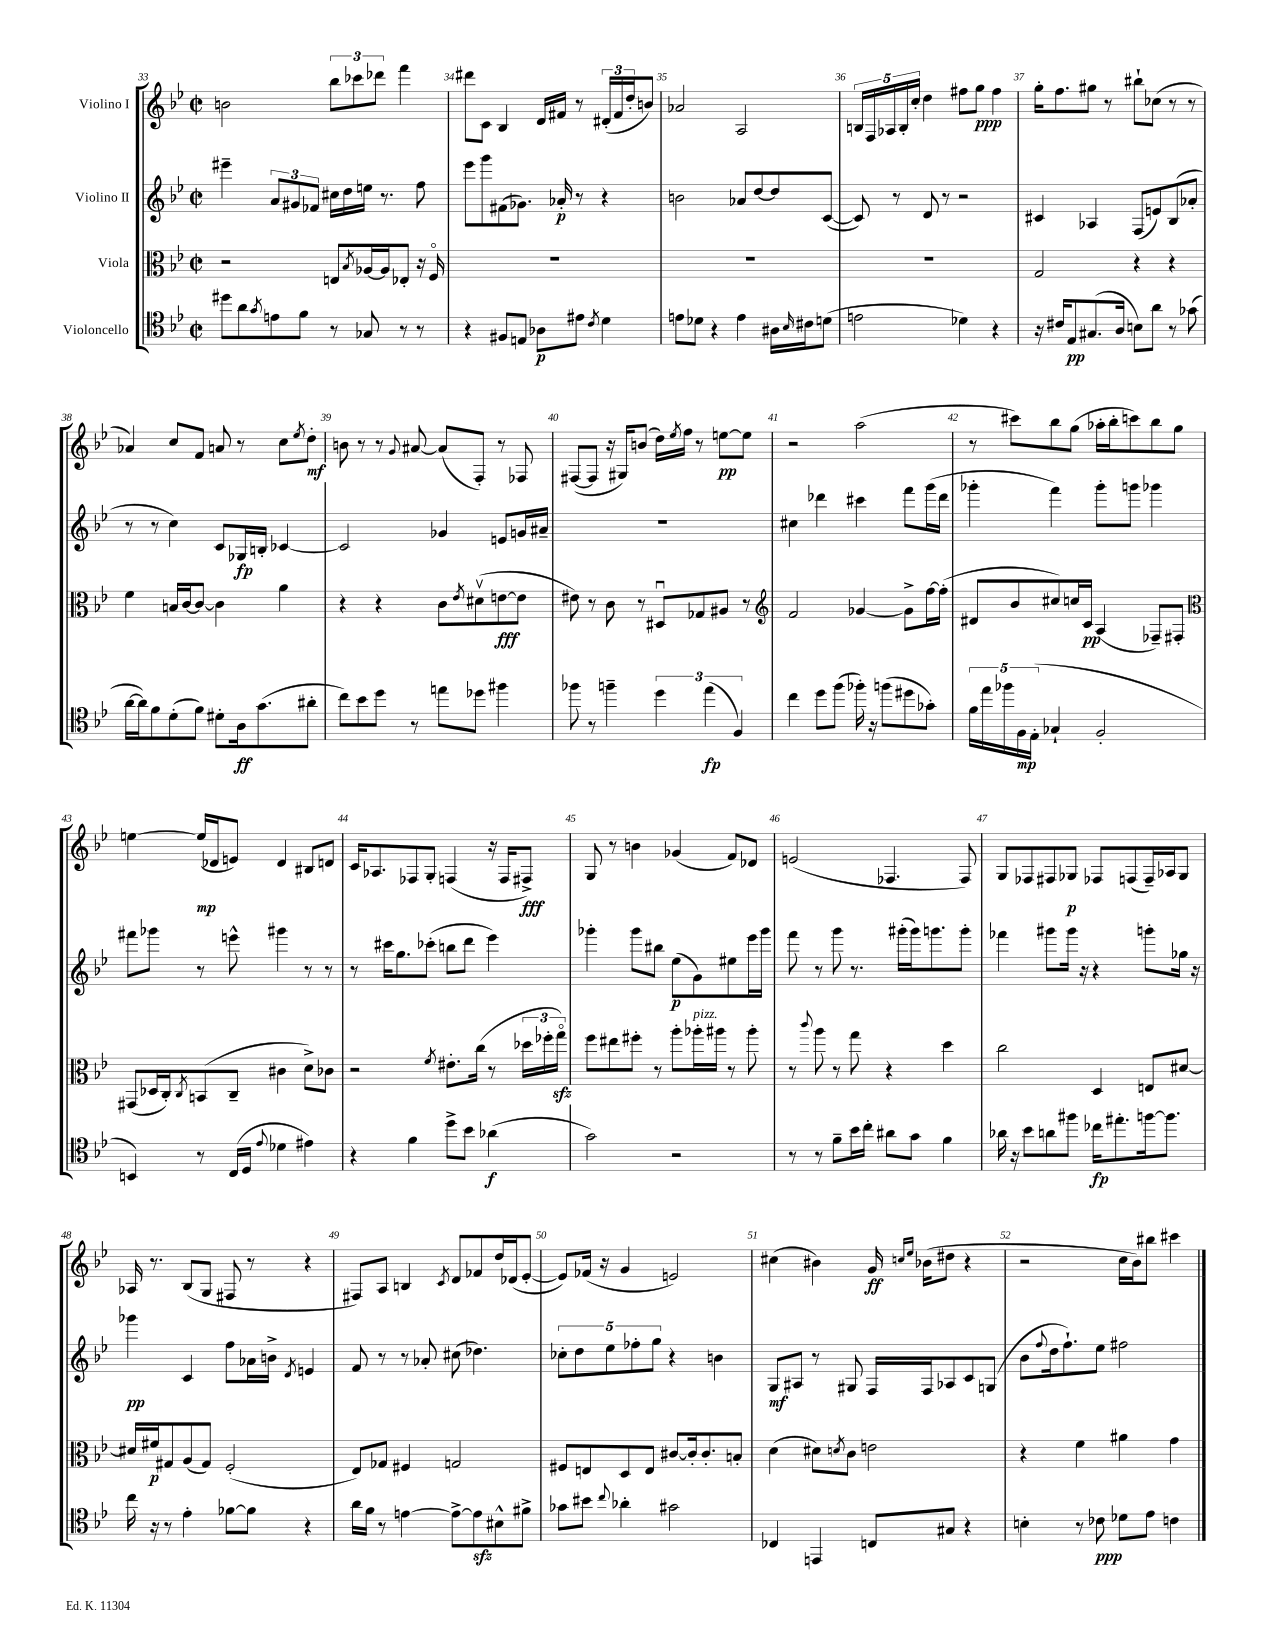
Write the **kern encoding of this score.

**kern	**dynam	**kern	**dynam	**kern	**dynam	**kern	**dynam
*part4	*part4	*part3	*part3	*part2	*part2	*part1	*part1
*staff4	*staff4	*staff3	*staff3	*staff2	*staff2	*staff1	*staff1
*I"Violoncello	*	*I"Viola	*	*I"Violino II	*	*I"Violino I	*
*clefC4	*	*clefC3	*	*clefG2	*	*clefG2	*
*k[b-e-]	*	*k[b-e-]	*	*k[b-e-]	*	*k[b-e-]	*
*M2/2	*	*M2/2	*	*M2/2	*	*M2/2	*
*met(c|)	*	*met(c|)	*	*met(c|)	*	*met(c|)	*
=33	=33	=33	=33	=33	=33	=33	=33
8dd#X\L	.	2r	.	4eee#X~\	.	2bn\	.
8a\	.	.	.	.	.	.	.
8qg/	.	.	.	.	.	.	.
8en\	.	.	.	12a/L	.	.	.
.	.	.	.	12g#X/	.	.	.
8f\J	.	.	.	.	.	.	.
.	.	.	.	12f-X/J	.	.	.
8r	.	8En/L	.	16cc#X\LL	.	12bb-\L	.
.	.	.	.	16dd\	.	.	.
.	.	.	.	.	.	12ccc-X\	.
.	.	8qB-/	.	.	.	.	.
8G-X/	.	[16A-X/L	.	16een\JJ	.	.	.
.	.	.	.	.	.	12ddd-X\J	.
.	.	16A-/J]	.	8.r	.	.	.
8r	.	8E-X'/J	.	.	.	4fff\	.
8r	.	16r	.	8ff\	.	.	.
.	.	16F/	.	.	.	.	.
=34	=34	=34	=34	=34	=34	=34	=34
4r	.	1r	.	8eee-\L	.	8ddd#X\L	.
.	.	.	.	8ggg\	.	8c\J	.
8F#X/L	.	.	.	(8f#X\	.	4B-/	.
8En/J	.	.	.	8.g-X\J)	.	.	.
8A-X\L	p	.	.	.	.	16d/LL	.
.	.	.	.	16a-X'/	p	16f#X/JJ	.
8e#X\J	.	.	.	8r	.	8r	.
8qc/	.	.	.	.	.	.	.
4d\	.	.	.	4r	.	(24d#X'/LL	.
.	.	.	.	.	.	24f#/	.
.	.	.	.	.	.	24dd'/J	.
.	.	.	.	.	.	8bn/J)	.
=35	=35	=35	=35	=35	=35	=35	=35
8en\L	.	1r	.	2bn\	.	2a-X/	.
8d-X\J	.	.	.	.	.	.	.
4r	.	.	.	.	.	.	.
4e\	.	.	.	8a-X/L	.	2A/	.
.	.	.	.	[8dd/	.	.	.
16A#X\LL	.	.	.	8dd/]	.	.	.
16qqB-/	.	.	.	.	.	.	.
16c#X\J	.	.	.	.	.	.	.
(8dn\J	.	.	.	([8c/J	.	.	.
=36	=36	=36	=36	=36	=36	=36	=36
2en\	.	1r	.	8c/])	.	20Bn/LL	.
.	.	.	.	.	.	20F/	.
.	.	.	.	.	.	20A-X/	.
.	.	.	.	8r	.	.	.
.	.	.	.	.	.	20B'/	.
.	.	.	.	.	.	20cc'/JJ	.
.	.	.	.	8d/	.	4dd\	.
.	.	.	.	8r	.	.	.
4d-X\)	.	.	.	2r	.	8ff#X\L	.
.	.	.	.	.	.	8gg\J	ppp
4r	.	.	.	.	.	4ff#\	.
=37	=37	=37	=37	=37	=37	=37	=37
16r	.	2G/	.	4c#X/	.	16gg'\KL	.
16c#X/KL	.	.	.	.	.	8.ff\	.
8E-/	pp	.	.	.	.	.	.
(8.G#X/	.	.	.	4A-X/	.	8gg#X\J	.
.	.	.	.	.	.	8r	.
16A/Jk	.	.	.	.	.	.	.
8Bn\L)	.	4r	.	(8F/L	.	8bb#X`\L	.
8a\J	.	.	.	8en/)	.	(8cc-X\J	.
8r	.	4r	.	(8B-/	.	8r	.
(8g-X\	.	.	.	8a-X'/J	.	8r	.
!!LO:LB:g=z
=38	=38	=38	=38	=38	=38	=38	=38
[16a\LL	.	4f\	.	8r	.	4a-X/)	.
16a\J])	.	.	.	.	.	.	.
8f\	.	.	.	8r	.	.	.
(8d'\	.	16Bn/LL	.	4cc\)	.	8cc/L	.
.	.	[16c/J	.	.	.	.	.
8f\J)	.	8c/J_	.	.	.	8f/J	.
8d#X'\L	.	4c\]	.	8c/L	.	8an/	.
16A\k	ff	.	.	16G-X/L	fp	8r	.
(8.g\	.	.	.	16Bn'/JJ	.	.	.
.	.	4a\	.	[4c-X/	.	8cc\L	.
.	.	.	.	.	.	8qee-/	.
8a#X'\J	.	.	.	.	.	8dd'\J	mf
=39	=39	=39	=39	=39	=39	=39	=39
8cc\L)	.	4r	.	2c-/]	.	8bn\	.
8b-\	.	.	.	.	.	8r	.
8dd\J	.	4r	.	.	.	8r	.
.	.	.	.	.	.	8qqg/	.
8r	.	.	.	.	.	[8a#X/	.
8een\L	.	8c\L	.	4g-X/	.	(8a#/L]	.
.	.	8qe-/	.	.	.	.	.
8dd-X\J	.	(8d#Xv\	.	.	.	8F'/J)	.
4ff#X\	.	[8en\	fff	8en/L	.	8r	.
.	.	8e\J]	.	16gn/L	.	8F-X/	.
.	.	.	.	16a#X~/JJ	.	.	.
=40	=40	=40	=40	=40	=40	=40	=40
8ff-X\	.	8e#X\)	.	1r	.	([8F#X/L	.
8r	.	8r	.	.	.	8F#/J]	.
4ffn~\	.	8c\	.	.	.	16r	.
.	.	.	.	.	.	16G#X/KL)	.
.	.	8r	.	.	.	(8bn/J	.
6dd\	.	8D#Xu/L	.	.	.	16dd\LL)	.
.	.	.	.	.	.	8qee-/	.
.	.	.	.	.	.	16ff\JJ	.
.	.	8G-X/	.	.	.	8r	.
(6ee-\	fp	.	.	.	.	.	.
.	.	8A#X/J	.	.	.	[8een\L	pp
6F/)	.	.	.	.	.	.	.
.	.	8r	.	.	.	8ee\J]	.
=41	=41	=41	=41	=41	=41	=41	=41
*	*	*clefG2	*	*	*	*	*
4cc\	.	2f/	.	4cc#X\	.	2r	.
8dd\L	.	.	.	4ddd-X\	.	.	.
(8ff\J	.	.	.	.	.	.	.
16ff-X'\)	.	[4g-X/	.	4ccc#X\	.	(2aa\	.
16r	.	.	.	.	.	.	.
(8ffn\L	.	.	.	.	.	.	.
8dd#X\	.	8g-^\L]	.	8fff\L	.	.	.
8g-X'\J)	.	[16ff\L	.	(16ggg\L	.	.	.
.	.	(16ff'\JJ]	.	16ddd-\JJ	.	.	.
=42	=42	=42	=42	=42	=42	=42	=42
20f\LL	.	8d#X/L	.	4ggg-X'\	.	8r	.
20ee-\	.	.	.	.	.	.	.
20ff-X\	.	.	.	.	.	.	.
.	.	8b-/	.	.	.	8ccc#X\L)	.
20F\	mp	.	.	.	.	.	.
(20E-'\JJ	.	.	.	.	.	.	.
4G-X`/	.	8cc#X/)	.	4fff\)	.	8bb-\	.
.	.	16ccn/L	.	.	.	(8gg\J	.
.	.	16c/JJ	pp	.	.	.	.
2F'/	.	(4A/	.	8ggg-'\L	.	16aa-X'\LL	.
.	.	.	.	.	.	16bb-'\J	.
.	.	.	.	8gggn\J	.	8cccn\)	.
.	.	8F-X~/L)	.	4ggg-X\	.	8bb-\	.
.	.	8F#X'/J	.	.	.	8gg\J	.
!!LO:LB:g=z
=43	=43	=43	=43	=43	=43	=43	=43
*	*	*clefC3	*	*	*	*	*
4BBn/)	.	(8GG#X/L	.	8fff#X\L	.	[4een\	.
.	.	16D-X/L	.	8ggg-X\J	.	.	.
.	.	16C'/J)	.	.	.	.	.
.	.	8qC/	.	.	.	.	.
8r	.	(8BBn/	.	8r	.	(16ee/LL]	mp
.	.	.	.	.	.	16d-X/J	.
(16C/LL	.	8C~/J	.	8eeen^^\	.	8en/J)	.
16D/JJ	.	.	.	.	.	.	.
8qqe-/	.	.	.	.	.	.	.
4d-X\	.	4c#X\	.	4ggg#X\	.	4d-/	.
4e#X\)	.	8d^\L)	.	8r	.	8B#X/L	.
.	.	8c-X\J	.	8r	.	8dn/J	.
=44	=44	=44	=44	=44	=44	=44	=44
4r	.	2r	.	8r	.	16c/KL	.
.	.	.	.	.	.	8.A-X/	.
.	.	.	.	16ccc#X\KL	.	.	.
.	.	.	.	8.gg\	.	.	.
4f\	.	.	.	.	.	8F-X/	.
.	.	.	.	(8ccc-X'\J	.	8G'/J	.
.	.	8qf/	.	.	.	.	.
8dd^\L	.	8.e#X'\L	.	8bbn\L	.	(4Fn/	.
8b-\J	.	.	.	8ddd\J	.	.	.
.	.	(16cc\Jk	.	.	.	.	.
(4a-X\	f	8r	.	4eee-\)	.	16r	.
.	.	.	.	.	.	16F/KL	.
.	.	24dd-X\LL	.	.	.	8F#X^/J)	fff
.	.	24ff-X'\	.	.	.	.	.
.	.	24ggzz\JJ)	.	.	.	.	.
=45	=45	=45	=45	=45	=45	=45	=45
2g\)	.	8ff\L	.	4ggg-X'\	.	8G/	.
.	.	8ee#X\	.	.	.	8r	.
.	.	8ff#X'\J	.	8ggg-\L	.	4bn\	.
.	.	8r	.	8bb#X\J	.	.	.
2r	.	8aa'\L	.	(8ee-\L	p	(4g-X/	.
!	!	!LO:TX:a:i:t=pizz.	!	!	!	!	!
.	.	16aa-X'\L	.	8g\)	.	.	.
.	.	16aa#X\JJ	.	.	.	.	.
.	.	8r	.	8ee#X\	.	8f/L)	.
.	.	8aa#'\	.	16eee-\L	.	8d-X/J	.
.	.	.	.	16ggg-\JJ	.	.	.
=46	=46	=46	=46	=46	=46	=46	=46
8r	.	8r	.	8fff\	.	(2en/	.
.	.	8qqccc/	.	.	.	.	.
8r	.	8aa\	.	8r	.	.	.
8f~\L	.	8r	.	8ggg\	.	.	.
16b-\L	.	8gg\	.	8.r	.	.	.
16cc'\JJ	.	.	.	.	.	.	.
8a#X\L	.	4r	.	.	.	4.F-X/	.
.	.	.	.	(16ggg#X'\LL	.	.	.
8g\J	.	.	.	16ggg#\J)	.	.	.
.	.	.	.	8.gggn\	.	.	.
4f\	.	4dd\	.	.	.	.	.
.	.	.	.	8ggg'\J	.	8F-/)	.
=47	=47	=47	=47	=47	=47	=47	=47
16a-X\	.	2cc\	.	4fff-X\	.	8G/L	.
16r	.	.	.	.	.	.	.
8b-\L	.	.	.	.	.	8F-X/	.
8an\	.	.	.	8ggg#X\L	.	8F#X/	.
8ff#X\J	.	.	.	16ggg#\Jk	.	8G-X/J	p
.	.	.	.	16r	.	.	.
16cc-X\KL	fp	4D/	.	4r	.	8F-X/L	.
8.ee#X'\	.	.	.	.	.	.	.
.	.	.	.	.	.	(8Fn/	.
[16ffn\k	.	8En/L	.	8gggn'\L	.	16F~/L)	.
8.ff\J]	.	.	.	.	.	16A-X/J	.
.	.	[8d#X/J	.	16gg-X\Jk	.	8G-/J	.
.	.	.	.	16r	.	.	.
!!LO:LB:g=z
=48	=48	=48	=48	=48	=48	=48	=48
16cc\	.	16d#X/LL]	.	4ggg-X\	pp	16A-X/	.
16r	.	16f#X/J	p	.	.	8.r	.
8r	.	8G#X/	.	.	.	.	.
4e-'\	.	(8A/	.	4c/	.	(8B-/L	.
.	.	8G#/J)	.	.	.	8G/J	.
[8f-X\L	.	(2F'/	.	8ff\L	.	8F#X/	.
8f-\J]	.	.	.	16a-X\L	.	8r	.
.	.	.	.	16bn^\JJ	.	.	.
.	.	.	.	8qd/	.	.	.
4r	.	.	.	4en/	.	4r	.
=49	=49	=49	=49	=49	=49	=49	=49
16a\LL	.	8E-/L)	.	8f/	.	8F#X/L)	.
16f\JJ	.	.	.	.	.	.	.
8r	.	8G-X/J	.	8r	.	8A/J	.
[4en\	.	4F#X/	.	8r	.	4Bn/	.
.	.	.	.	8a-X'/	.	.	.
.	.	.	.	.	.	8qc/	.
8e^\L_	.	2Gn/	.	(8cc#X\	.	8d/L	.
8ezz\]	.	.	.	4.dd-X\)	.	8f-X/	.
8B#X^^\	.	.	.	.	.	16dd/L	.
.	.	.	.	.	.	(16d-X/J	.
8f#X^\J	.	.	.	.	.	[8e-'/J	.
=50	=50	=50	=50	=50	=50	=50	=50
8g-X\L	.	8F#X/L	.	10cc-X'\L	.	8e-/L])	.
.	.	.	.	10dd\	.	.	.
8b#X\J	.	8En/	.	.	.	(16f-X/Jk	.
.	.	.	.	.	.	16r	.
.	.	.	.	10ee-\	.	.	.
8qqcc/	.	.	.	.	.	.	.
4a-X'\	.	8D/	.	.	.	4g/	.
.	.	.	.	10ff-X'\	.	.	.
.	.	8E/J	.	.	.	.	.
.	.	.	.	10gg\J	.	.	.
2g#X\	.	[8c#X/L	.	4r	.	2en/)	.
.	.	16c#'/k]	.	.	.	.	.
.	.	8.c#'/	.	.	.	.	.
.	.	.	.	4bn\	.	.	.
.	.	8Bn'/J	.	.	.	.	.
=51	=51	=51	=51	=51	=51	=51	=51
4C-X/	.	(4d\	.	8G/L	mf	(4cc#X\	.
.	.	.	.	8A#X/J	.	.	.
4EEn/	.	8d#X\L)	.	8r	.	4b#X\)	.
.	.	8qdn/	.	.	.	.	.
.	.	8c\J	.	8G#X/	.	.	.
8Cn/L	.	2en\	.	16F/LL	.	16g/	ff
.	.	.	.	.	.	16qqccn/LL	.
.	.	.	.	.	.	16qqee-/JJ	.
.	.	.	.	16F/J	.	(16b-X\KL	.
8G#X/J	.	.	.	8A-X/	.	8dd#X\J	.
4r	.	.	.	8c/	.	4r	.
.	.	.	.	(8Gn/J	.	.	.
=52	=52	=52	=52	=52	=52	=52	=52
4Bn'\	.	4r	.	8b-\L	.	2r	.
.	.	.	.	8qqff/	.	.	.
.	.	.	.	16dd\k	.	.	.
.	.	.	.	8.ff`\)	.	.	.
8r	.	4f\	.	.	.	.	.
8c-X\	ppp	.	.	8ee-\J	.	.	.
8d-X\L	.	4a#X\	.	2ff#X\	.	16cc\LL	.
.	.	.	.	.	.	16b-\J)	.
8e-\J	.	.	.	.	.	8bb#X\J	.
4cn\	.	4g\	.	.	.	4ccc#X\	.
==	==	==	==	==	==	==	==
*-	*-	*-	*-	*-	*-	*-	*-
